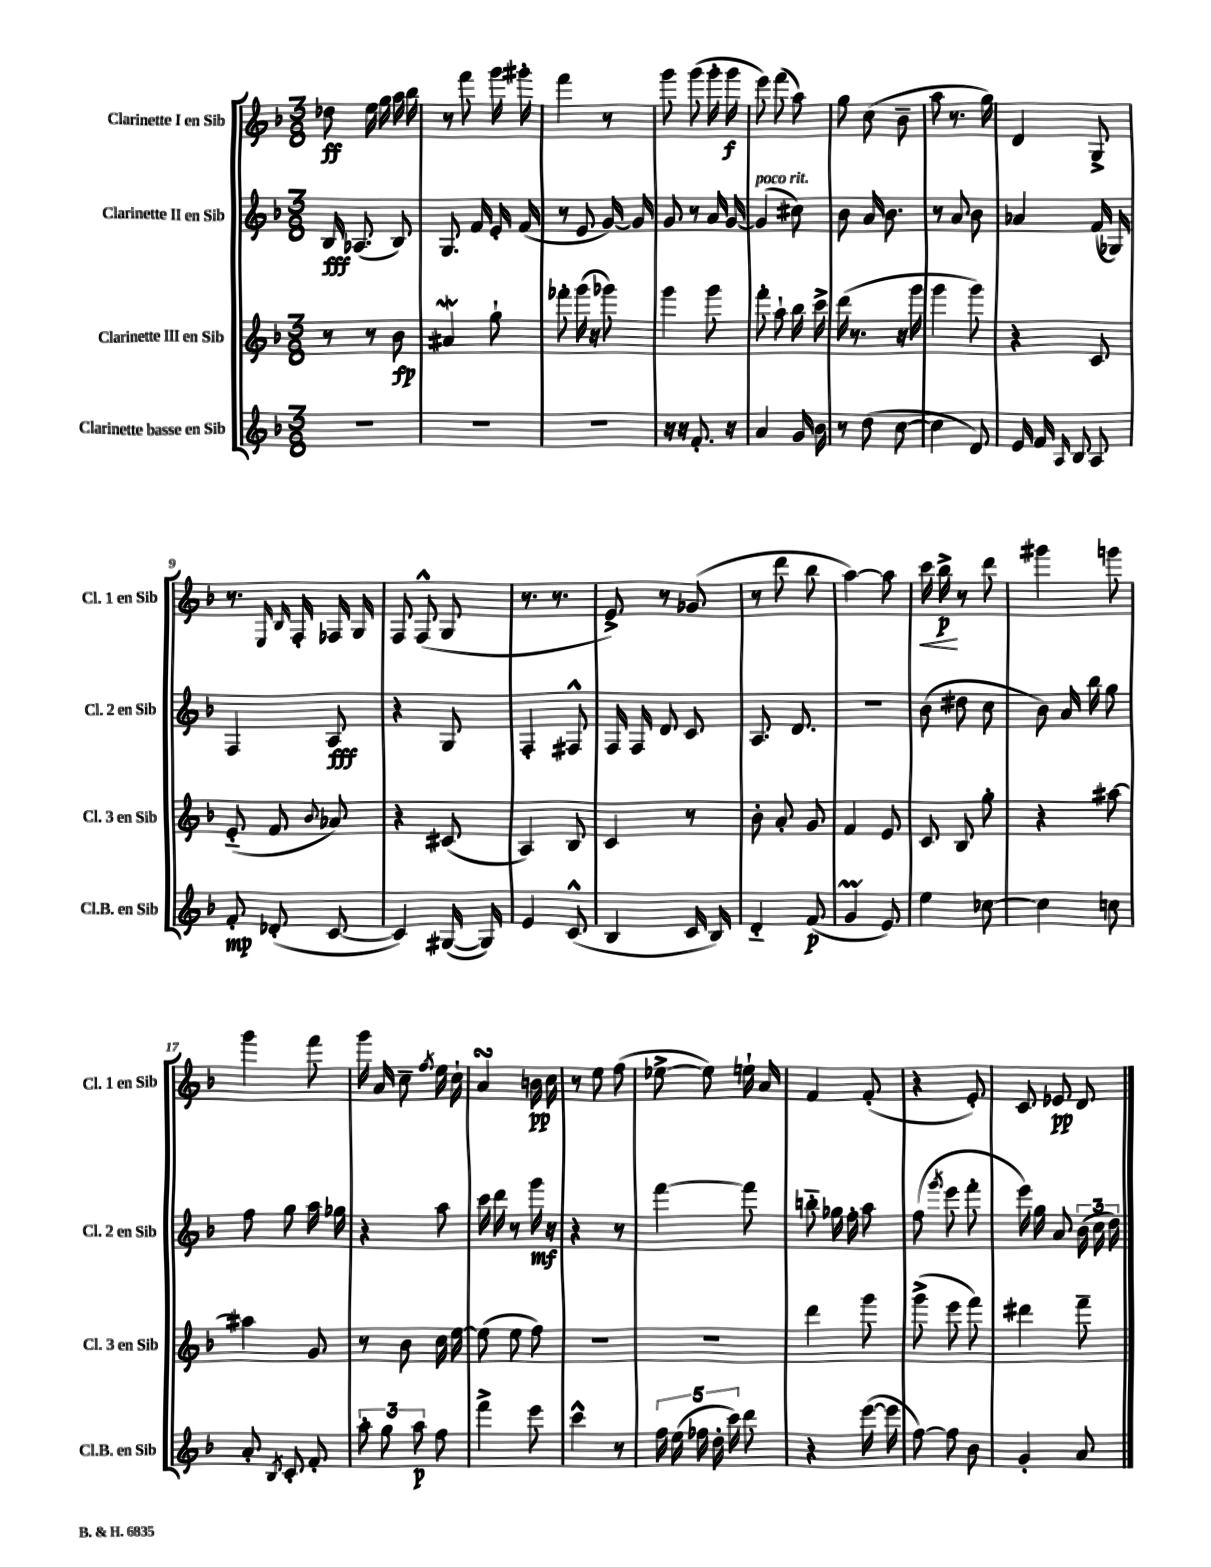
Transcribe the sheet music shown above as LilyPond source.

<<
\new StaffGroup <<
\new Staff = "s0" \with { instrumentName = "Clarinette I en Sib" shortInstrumentName = "Cl. 1 en Sib" } {
    \clef treble \key f \major \numericTimeSignature \time 3/8
    \autoBeamOff des''8\ff e''16 g''16 a''16 bes''16 |
    r8 f'''8 g'''16 gis'''16-. |
    f'''4 r8 |
    g'''8 g'''8( g'''16-. g'''16\f |
    e'''8) f'''8( a''8) |
    g''8 c''8( bes'8-- |
    a''8 r8. g''16) |
    d'4 g8-> |
    r8. \grace { e16 bes16 } f16-. fes16 g16 |
    f8 f8-^( g8 |
    r8. r8. |
    e'8->) r8 ges'8( |
    r8 d'''8 bes''8 |
    a''4~) a''8 |
    c'''16\< bes''16->\p\! r8 d'''8 |
    gis'''4 g'''8 |
    g'''4 f'''8 |
    g'''16 a'16 c''8-- \acciaccatura { f''8 } e''16 c''16-! |
    a'4\turn b'16\pp c''16 |
    r8 e''8 f''8( |
    ees''8~-> ees''8) e''16-! a'16 |
    f'4 f'8-.( |
    r4 e'8-.) |
    c'8 ees'8\pp d'8 \bar "|." |
}
\new Staff = "s1" \with { instrumentName = "Clarinette II en Sib" shortInstrumentName = "Cl. 2 en Sib" } {
    \clef treble \key f \major \numericTimeSignature \time 3/8
    \autoBeamOff bes16\fff aes8.( bes8) |
    g8. f'16 e'16-. f'16( |
    r8 e'8 g'16~) g'16 |
    g'8 r8 a'16 g'16~ |
    g'4^\markup { \italic "poco rit." }( cis''8) |
    bes'8 a'16 bes'8. |
    r8 a'8 bes'8 |
    aes'4 f'16( ges16) |
    f4 a8\fff |
    r4 g8 |
    f4-. fis8-^ |
    f16 f16 d'8 c'8 |
    a8. d'8. |
    R4. |
    bes'8( dis''8 c''8 |
    bes'8) a'16 bes''16 g''8 |
    f''8 g''8 a''16 ges''16 |
    r4 a''8 |
    c'''16 d'''16 r8 g'''16\mf r16 |
    r4 r8 |
    f'''4~ f'''8 |
    b''8-_ ges''16 f''16-. a''8 |
    f''8( \acciaccatura { g'''8 } e'''8 f'''8-. |
    e'''16) g''16 a'8 \tuplet 3/2 { bes'16( c''16 d''16) } \bar "|." |
}
\new Staff = "s2" \with { instrumentName = "Clarinette III en Sib" shortInstrumentName = "Cl. 3 en Sib" } {
    \clef treble \key f \major \numericTimeSignature \time 3/8
    \autoBeamOff r8 r8 bes'8\fp |
    ais'4\mordent g''8-! |
    fes'''8-. g'''16( r16 ges'''8) |
    g'''4 g'''8 |
    f'''8-. a''8-! bes''16 c'''16-> |
    d'''16( r8. r16 g'''16 |
    g'''4 g'''8) |
    r4 c'8 |
    e'8-_( f'8 \appoggiatura { bes'8 } aes'8) |
    r4 cis'8( |
    a4) bes8 |
    c'4 r8 |
    bes'8-. a'8-. g'8 |
    f'4 e'8 |
    c'8 bes8 g''8-. |
    r4 ais''8~ |
    ais''4 g'8 |
    r8 bes'8 c''16 e''16~ |
    e''8( e''8 f''8) |
    R4. |
    R4. |
    d'''4 g'''8 |
    g'''8->( e'''8 f'''8) |
    dis'''4 f'''8-- \bar "|." |
}
\new Staff = "s3" \with { instrumentName = "Clarinette basse en Sib" shortInstrumentName = "Cl.B. en Sib" } {
    \clef treble \key f \major \numericTimeSignature \time 3/8
    \autoBeamOff R4. |
    R4. |
    R4. |
    r16 r16 f'8.-. r16 |
    a'4 g'16 bes'16 |
    r8 d''8( c''8~ |
    c''4 d'8) |
    e'16 f'16 \grace { a16 } bes8 a8 |
    f'8-.\mp des'8-.( c'8~ |
    c'4) gis16~( gis16) |
    e'4 c'8-^( |
    bes4 c'16 bes16) |
    d'4-_ f'8\p( |
    g'4\prall e'8) |
    e''4 ces''8~ |
    ces''4 c''8 |
    a'8-. \acciaccatura { bes8 } c'8-. f'8-. |
    \tuplet 3/2 { a''8-. g''8 a''8\p } f''8 |
    f'''4-> e'''8 |
    c'''4-^ r8 |
    \tuplet 5/4 { f''16 e''16( fes''16 d''16-. c'''16) } d'''8 |
    r4 e'''16~( e'''16 |
    f''8~) f''8 bes'8 |
    g'4-. a'8 \bar "|." |
}
>>
>>
